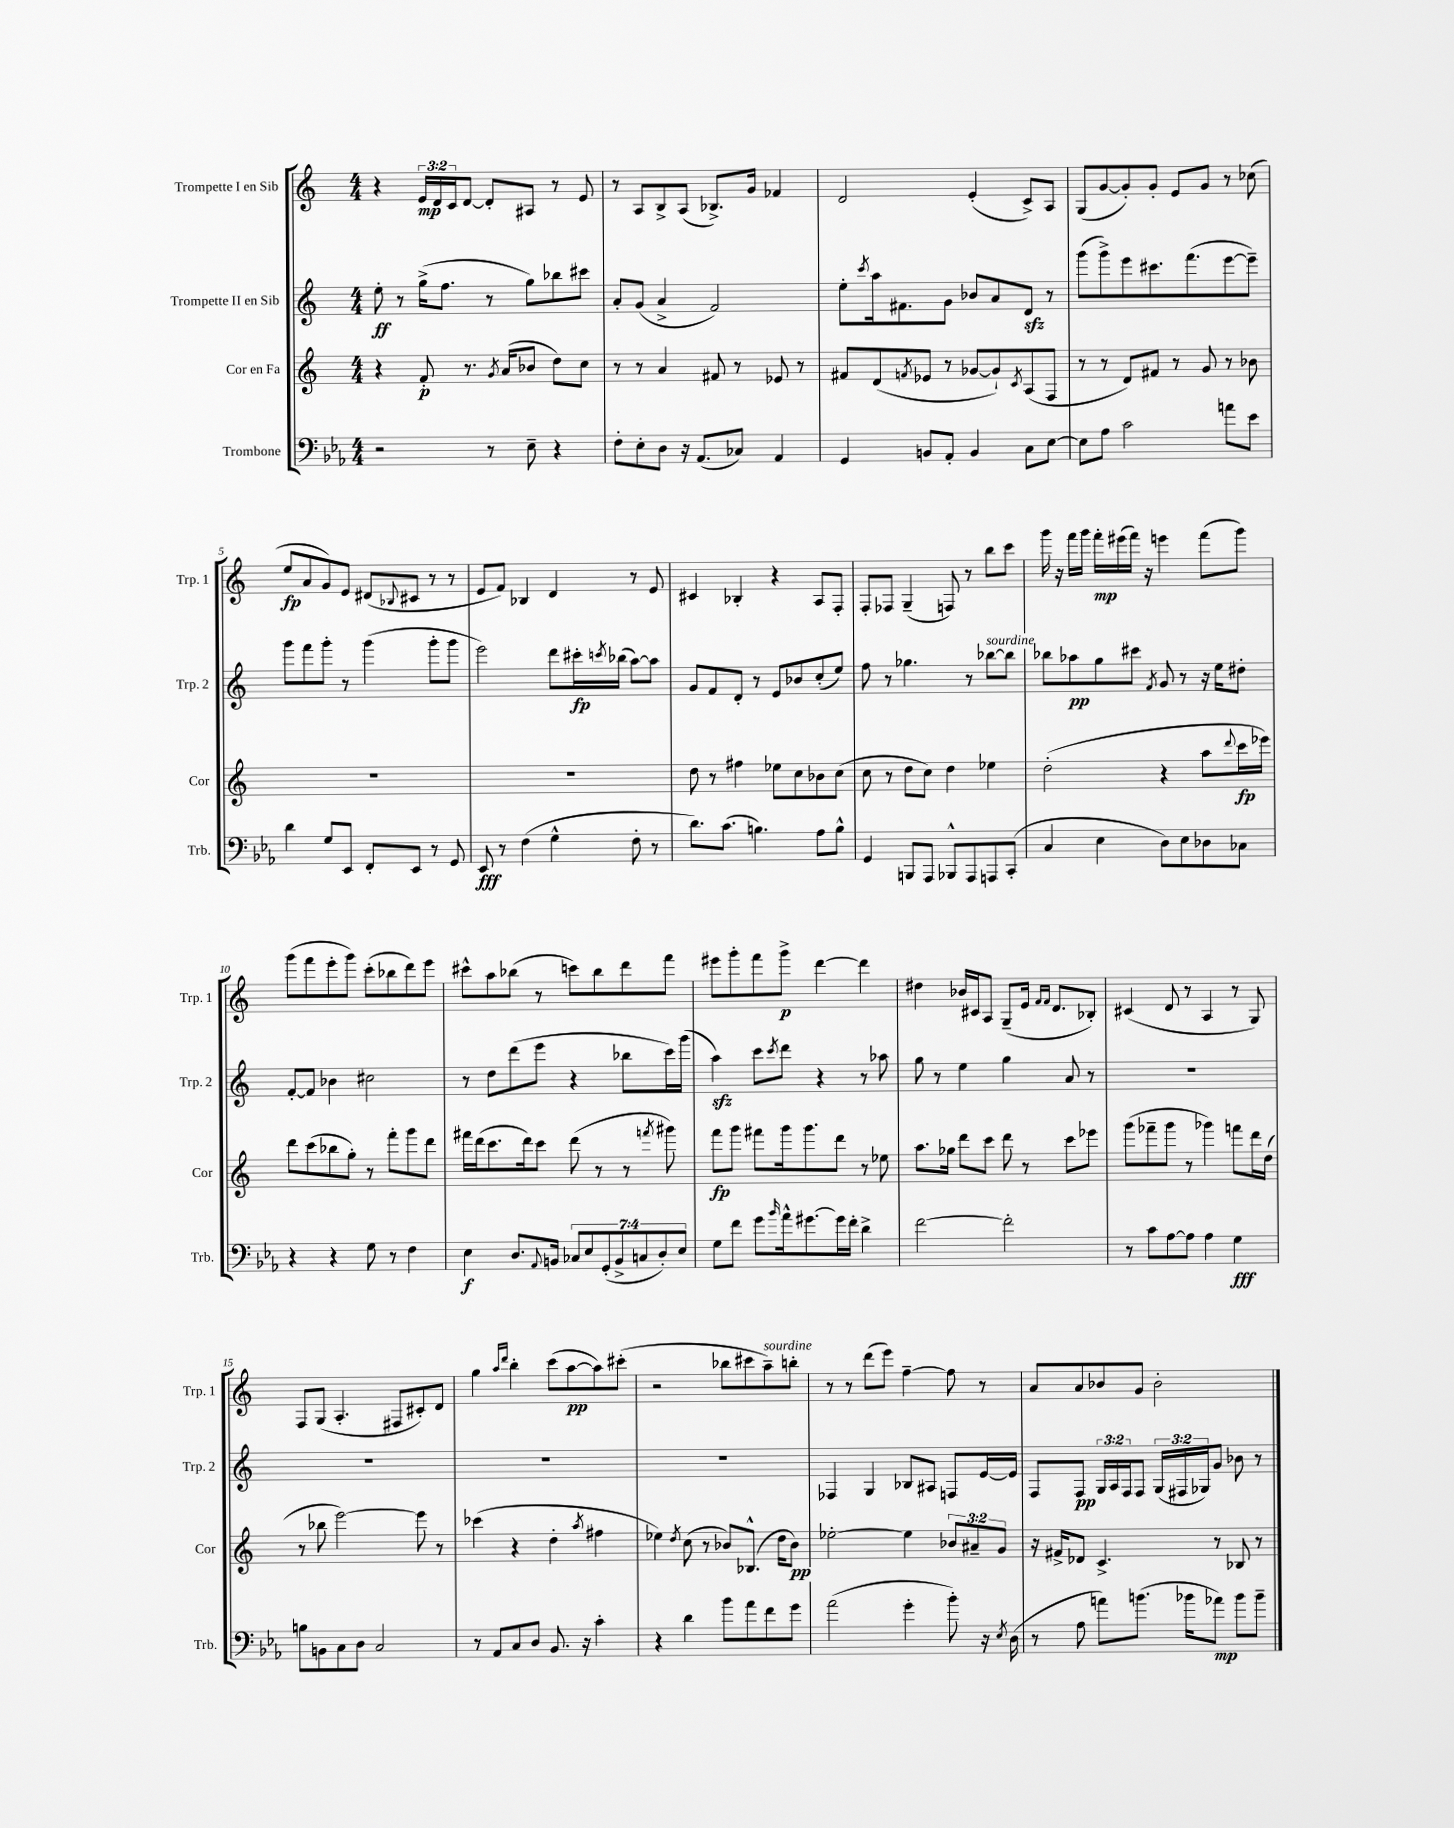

**kern	**dynam	**kern	**dynam	**kern	**dynam	**kern	**dynam
*part4	*part4	*part3	*part3	*part2	*part2	*part1	*part1
*staff4	*staff4	*staff3	*staff3	*staff2	*staff2	*staff1	*staff1
*I"Trombone	*	*I"Cor en Fa	*	*I"Trompette II en Sib	*	*I"Trompette I en Sib	*
*I'Trb.	*	*I'Cor	*	*I'Trp. 2	*	*I'Trp. 1	*
*clefF4	*	*clefG2	*	*clefG2	*	*clefG2	*
*k[b-e-a-]	*	*k[]	*	*k[]	*	*k[]	*
*M4/4	*	*M4/4	*	*M4/4	*	*M4/4	*
=1	=1	=1	=1	=1	=1	=1	=1
2r	.	4r	.	8ee'\	ff	4r	.
.	.	.	.	8r	.	.	.
.	.	8f'/	p	(16gg^\KL	.	24e/LL	mp
.	.	.	.	.	.	24d/	.
.	.	.	.	8.ff\J	.	.	.
.	.	.	.	.	.	24c/J	.
.	.	8.r	.	.	.	[8d/J	.
8r	.	.	.	8r	.	8d'/L]	.
.	.	8qg/	.	.	.	.	.
.	.	(16a/KL	.	.	.	.	.
8E-~\	.	8b-X/J	.	8gg\L)	.	8A#X/J	.
4r	.	8dd\L)	.	8bb-X\	.	8r	.
.	.	8cc\J	.	8ccc#X\J	.	8e/	.
=2	=2	=2	=2	=2	=2	=2	=2
8F'\L	.	8r	.	8a'/L	.	8r	.
8E-'\	.	8r	.	(8g/J	.	8A/L	.
8D\J	.	4a/	.	4a^/	.	8B^/	.
16r	.	.	.	.	.	(8A/J	.
(8.AA-/L	.	.	.	.	.	.	.
.	.	8f#X/	.	2f/)	.	8.B-X^/L)	.
8C-X/J)	.	8r	.	.	.	.	.
.	.	.	.	.	.	16g/Jk	.
4AA-/	.	8e-X/	.	.	.	4f-X/	.
.	.	8r	.	.	.	.	.
=3	=3	=3	=3	=3	=3	=3	=3
4GG/	.	8f#X/L	.	8ee'\L	.	2d/	.
.	.	.	.	8qccc/	.	.	.
.	.	(8d/	.	16aa\k	.	.	.
.	.	.	.	8.f#X\	.	.	.
.	.	8qfn/	.	.	.	.	.
8BBn/L	.	8e-X/J	.	.	.	.	.
8AA-'/J	.	8r	.	8g\J	.	.	.
4BB/	.	[8g-X/L	.	8b-X/L	.	(4e'/	.
.	.	8g-`/])	.	8a/	.	.	.
.	.	8qc/	.	.	.	.	.
8C\L	.	(8A/	.	8dzz/J	.	8c^/L)	.
[8E-\J	.	8F/J	.	8r	.	8A/J	.
=4	=4	=4	=4	=4	=4	=4	=4
8E-\L]	.	8r	.	(8ggg\L	.	(8G/L	.
8A-\J	.	8r	.	8ggg^\)	.	[8g/	.
2c\	.	8d/L)	.	8eee\	.	8g'/])	.
.	.	8f#X/J	.	8.ccc#X\	.	8g'/J	.
.	.	8r	.	.	.	8e/L	.
.	.	.	.	(8.fff\	.	.	.
.	.	8g/	.	.	.	8g/J	.
8an\L	.	8r	.	[8eee\	.	8r	.
8e-\J	.	8b-X\	.	8eee~\J])	.	(8cc-X\	.
!!LO:LB:g=z
=5	=5	=5	=5	=5	=5	=5	=5
4d\	.	1r	.	8ggg\L	.	8ee/L	fp
.	.	.	.	8fff\	.	8a/	.
8G/L	.	.	.	8ggg'\J	.	8g/)	.
8EE-/J	.	.	.	8r	.	8e/J	.
8FF'/L	.	.	.	(4ggg\	.	(8d#X/L	.
.	.	.	.	.	.	8qqB-X/	.
8EE-/J	.	.	.	.	.	8c#X/J	.
8r	.	.	.	8ggg'\L	.	8r	.
8GG/	.	.	.	8ggg\J	.	8r	.
=6	=6	=6	=6	=6	=6	=6	=6
8EE-/	fff	1r	.	2eee\)	.	8e/L	.
8r	.	.	.	.	.	8f/J)	.
(4F\	.	.	.	.	.	4B-X/	.
4G^^\	.	.	.	8ddd\L	.	4d/	.
.	.	.	.	16ccc#X'\L	fp	.	.
.	.	.	.	8qcccn/	.	.	.
.	.	.	.	(16bb-X\JJ	.	.	.
8F'\	.	.	.	[8aa\L)	.	8r	.
8r	.	.	.	8aa\J]	.	8e/	.
=7	=7	=7	=7	=7	=7	=7	=7
8.d\L)	.	8dd\	.	8g/L	.	4c#X/	.
.	.	8r	.	8f/	.	.	.
(8.c\J	.	.	.	.	.	.	.
.	.	4ff#X\	.	8d'/J	.	4B-X'/	.
4.Bn\)	.	.	.	8r	.	.	.
.	.	8ee-X\L	.	8e/L	.	4r	.
.	.	8cc\	.	8b-X/	.	.	.
8A-\L	.	8b-X\	.	(8cc'/	.	8A/L	.
8B^^\J	.	(8cc\J	.	8ee/J)	.	8F'/J	.
=8	=8	=8	=8	=8	=8	=8	=8
4GG/	.	8cc\	.	8ff\	.	8F'/L	.
.	.	8r	.	8r	.	8F-X/J	.
8BBBn/L	.	8dd\L	.	4.gg-X\	.	(4G~/	.
8AAA-/J	.	8cc\J)	.	.	.	.	.
8BBB-X^^/L	.	4dd\	.	.	.	8Fn/)	.
8AAA-/	.	.	.	8r	.	8r	.
!	!	!	!	!LO:TX:a:i:t=sourdine	!	!	!
8AAAn/	.	4ee-X\	.	[8bb-X\L	.	8bb\L	.
(8CC'/J	.	.	.	8bb-\J]	.	8ccc\J	.
=9	=9	=9	=9	=9	=9	=9	=9
4C/	.	(2dd'\	.	8bb-X\L	.	16ggg\	.
.	.	.	.	.	.	16r	.
.	.	.	.	8aa-X\	pp	16fff\LL	.
.	.	.	.	.	.	16ggg\JJ	.
4E-\	.	.	.	8gg\	.	16fff'\LL	mp
.	.	.	.	.	.	(16eee#X\	.
.	.	.	.	8ccc#X\J	.	16fff\JJ)	.
.	.	.	.	.	.	16r	.
.	.	.	.	8qf/	.	.	.
8D\L)	.	4r	.	8g/	.	4eeen\	.
8E-\	.	.	.	8r	.	.	.
8D-X\	.	8aa\L	.	16r	.	(8fff\L	.
.	.	.	.	16ee\KL	.	.	.
.	.	8qqddd/	.	.	.	.	.
8C-X\J	.	16ccc\L	fp	8dd#X'\J	.	8ggg\J)	.
.	.	16eee-X\JJ)	.	.	.	.	.
!!LO:LB:g=z
=10	=10	=10	=10	=10	=10	=10	=10
4r	.	8ddd\L	.	[8f'/L	.	(8ggg\L	.
.	.	(8ccc\	.	8f/J]	.	8fff\	.
4r	.	8bb-X\	.	4b-X\	.	8eee'\	.
.	.	8gg'\J)	.	.	.	8ggg\J)	.
8G\	.	8r	.	2cc#X\	.	(8ccc'\L	.
8r	.	8fff'\L	.	.	.	8bb-X\	.
4F\	.	8ggg\	.	.	.	8ddd\)	.
.	.	8ddd\J	.	.	.	8eee\J	.
=11	=11	=11	=11	=11	=11	=11	=11
4E-\	f	16fff#X\LL	.	8r	.	8ccc#X^^\L	.
.	.	(16ddd\J	.	.	.	.	.
.	.	8.ccc\	.	8dd\L	.	8aa\	.
8.D/L	.	.	.	(8ddd\	.	(8bb-X\J	.
.	.	16ddd\k)	.	.	.	.	.
.	.	8ccc\J	.	8eee\J	.	8r	.
8qqAA-/	.	.	.	.	.	.	.
16BBn/Jk	.	.	.	.	.	.	.
14C-X/L	.	(8ddd\	.	4r	.	8cccn\L)	.
14E-/	.	.	.	.	.	.	.
.	.	8r	.	.	.	8bb-\	.
(14GG'/	.	.	.	.	.	.	.
14BB^/	.	.	.	.	.	.	.
.	.	8r	.	8bb-X\L	.	8ddd\	.
14Cn/	.	.	.	.	.	.	.
14D'/)	.	.	.	.	.	.	.
.	.	8qfffn/	.	.	.	.	.
.	.	8ggg#X\)	.	16ccc\L)	.	8fff\J	.
14E-/J	.	.	.	.	.	.	.
.	.	.	.	(16ggg\JJ	.	.	.
=12	=12	=12	=12	=12	=12	=12	=12
8G\L	.	8fff\L	fp	4aazz\)	.	8eee#X\L	.
8f\J	.	8ggg\J	.	.	.	8ggg'\	.
8g\L	.	8fff#X\L	.	8ccc\L	.	8fff\	.
16qqb-/	.	.	.	8qccc/	.	.	.
16a-^^\k	.	16ggg\k	.	8ddd\J	.	8ggg^\J	p
[8.g#X\	.	8.ggg\	.	.	.	.	.
.	.	.	.	4r	.	[4ddd\	.
16g#\L]	.	8ddd\J	.	.	.	.	.
16f'\JJ	.	.	.	.	.	.	.
4d^\	.	8r	.	8r	.	4ddd\]	.
.	.	8ee-X\	.	8aa-X\	.	.	.
=13	=13	=13	=13	=13	=13	=13	=13
[2f\	.	8.aa\L	.	8gg\	.	4dd#X\	.
.	.	.	.	8r	.	.	.
.	.	16gg-X\Jk	.	.	.	.	.
.	.	8ddd\L	.	4ee\	.	16b-X/LL	.
.	.	.	.	.	.	16c#X/J	.
.	.	8ccc\J	.	.	.	8A/J	.
2f'\]	.	8ddd\	.	4gg\	.	(8G~/L	.
.	.	8r	.	.	.	16e/Jk	.
.	.	.	.	.	.	16qqf/LL	.
.	.	.	.	.	.	16qqf/JJ	.
.	.	.	.	.	.	8.d/L	.
.	.	8ccc\L	.	8a/	.	.	.
.	.	8eee-X\J	.	8r	.	8B-X'/J)	.
=14	=14	=14	=14	=14	=14	=14	=14
8r	.	(8ggg\L	.	1r	.	(4c#X/	.
8c\L	.	8fff-X~\	.	.	.	.	.
[8A-\	.	8ggg\J	.	.	.	8d/	.
8A-\J]	.	8r	.	.	.	8r	.
4A-\	.	4ggg-X\)	.	.	.	4A/	.
4G\	fff	8fffn\L	.	.	.	8r	.
.	.	16ddd\L	.	.	.	8G/)	.
.	.	(16dd\JJ	.	.	.	.	.
!!LO:LB:g=z
=15	=15	=15	=15	=15	=15	=15	=15
8Bn\L	.	8r	.	1r	.	8F/L	.
8BBn\	.	8bb-X\	.	.	.	(8G/J	.
8C\	.	[2eee\)	.	.	.	4.A'/	.
8D\J	.	.	.	.	.	.	.
2C/	.	.	.	.	.	.	.
.	.	.	.	.	.	8F#X/L	.
.	.	8eee\]	.	.	.	8c#X'/)	.
.	.	8r	.	.	.	8d/J	.
=16	=16	=16	=16	=16	=16	=16	=16
8r	.	(4ccc-X\	.	1r	.	4gg\	.
8AA-/L	.	.	.	.	.	.	.
.	.	.	.	.	.	16qqaa/LL	.
.	.	.	.	.	.	16qqddd/JJ	.
8C/	.	4r	.	.	.	4bb'\	.
8D/J	.	.	.	.	.	.	.
8.BB-/	.	4dd'\	.	.	.	(8ccc\L	.
.	.	.	.	.	.	[8aa\	pp
16r	.	.	.	.	.	.	.
.	.	8qaa/	.	.	.	.	.
4c'\	.	4ff#X\	.	.	.	8aa\])	.
.	.	.	.	.	.	(8ccc#X'\J	.
=17	=17	=17	=17	=17	=17	=17	=17
4r	.	4ee-X\)	.	1r	.	2r	.
.	.	8qdd/	.	.	.	.	.
4d\	.	(8cc\	.	.	.	.	.
.	.	8r	.	.	.	.	.
8b-\L	.	8b-X/L)	.	.	.	8bb-X\L	.
8a-\	.	(8.B-X^^/J	.	.	.	8ccc#X\	.
!	!	!	!	!	!	!LO:TX:a:i:t=sourdine	!
8f\	.	.	.	.	.	8aa~\)	.
.	.	16dd\KL	.	.	.	.	.
8g\J	.	8b-\J)	pp	.	.	8bbn'\J	.
=18	=18	=18	=18	=18	=18	=18	=18
(2a-\	.	[2ee-X'\	.	4F-X/	.	8r	.
.	.	.	.	.	.	8r	.
.	.	.	.	4G/	.	(8ddd\L	.
.	.	.	.	.	.	8eee\J)	.
4g'\	.	4ee-\]	.	8B-X/L	.	[4ff~\	.
.	.	.	.	8A#X/J	.	.	.
8b-'\)	.	12b-X/L	.	8Fn/L	.	8ff\]	.
.	.	12a#X~/	.	.	.	.	.
16r	.	.	.	[16e/L	.	8r	.
.	.	12g/J	.	.	.	.	.
8qE-/	.	.	.	.	.	.	.
(16D\	.	.	.	16e/JJ]	.	.	.
=19	=19	=19	=19	=19	=19	=19	=19
8r	.	16r	.	8F/L	.	8a/L	.
.	.	16f#X^/KL	.	.	.	.	.
8A-\	.	8d-X/J	.	8F/J	pp	8a/	.
8an\L)	.	4.c^/	.	24G/LL	.	8b-X/	.
.	.	.	.	24A/	.	.	.
.	.	.	.	24F/J	.	.	.
(8.bn\J	.	.	.	8F/J	.	8g/J	.
.	.	.	.	(24G/LL	.	2b-'\	.
.	.	.	.	24F#X/	.	.	.
16b-X\KL	.	.	.	.	.	.	.
.	.	.	.	24G-X/J)	.	.	.
8a-X\J)	mp	8r	.	8g/J	.	.	.
8b-\L	.	8B-X/	.	8b-X\	.	.	.
8b-~\J	.	8r	.	8r	.	.	.
==	==	==	==	==	==	==	==
*-	*-	*-	*-	*-	*-	*-	*-
